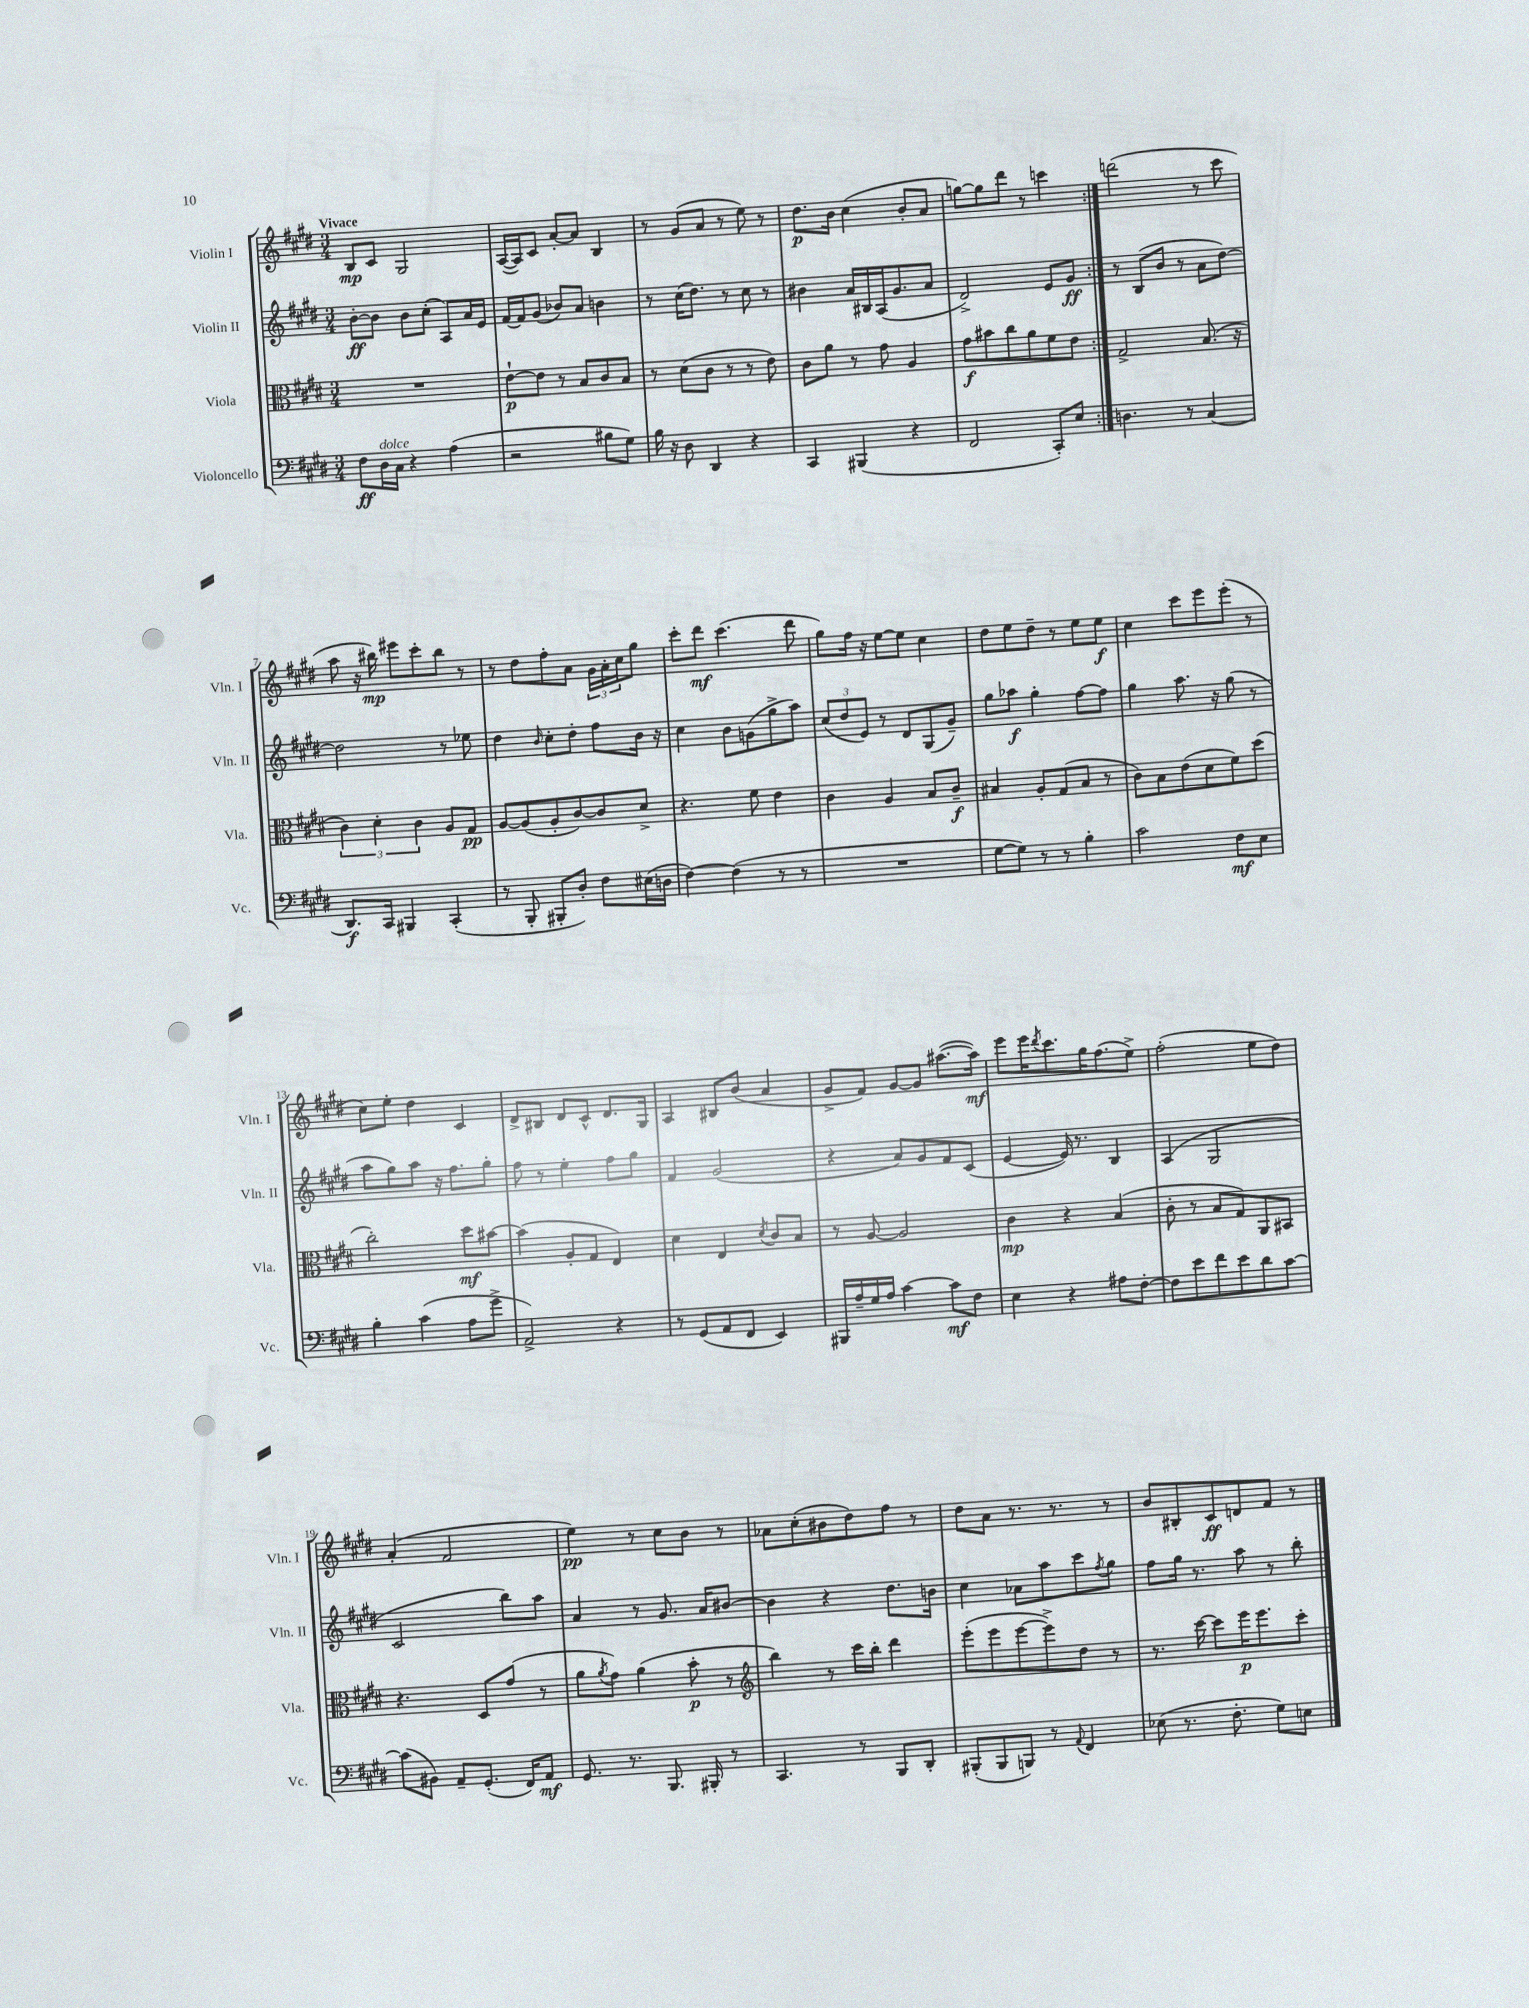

**kern	**kern	**kern	**kern
*staff4	*staff3	*staff2	*staff1
*clefF4	*clefC3	*clefG2	*clefG2
*k[f#c#g#d#]	*k[f#c#g#d#]	*k[f#c#g#d#]	*k[f#c#g#d#]
*M3/4	*M3/4	*M3/4	*M3/4
8F#\L	2.r	[8b'\L	8B/L
16D#\L	.	8b\]J	8c#/J
16C#\JJ	.	.	.
4r	.	8b\L	2G#/
.	.	(8cc#'\J	.
(4A\	.	8A/L)	.
.	.	16a/L	.
.	.	16e/JJ	.
=	=	=	=
2r	[8e`\L	[16f#/LL	([16A/LL
.	.	16f#/]J	16A/]J)
.	8e\]J	(8g#/J	8c#/J
.	8r	8b-/L)	[8a'/L
.	8B/L	8a/J	8a/]J
8B#\L	8c#/	4b\	4B/
8G#\J)	8B/J	.	.
=	=	=	=
16B\	8r	8r	8r
16r	.	.	.
8D#\	(8d#\L	(16cc#\LK	(8g#/L
.	.	8.dd#\J)	.
4DD#/	8c#\J	.	8a/J
.	8r	8r	8r
4r	8r	8cc#\	8ee\)
.	8e\)	8r	8r
=	=	=	=
4CC#/	8c#\L	4b#\	8.dd#\L
.	8a\J	.	.
.	.	.	16b\Jk
(4BBB#/	8r	16a/LL	(4cc#\
.	.	16B#/	.
.	8g#\	(16A/J	.
.	.	8.g#/	.
4r	4A/	.	8b'/L
.	.	8a/J	8a/J
=	=	=	=
2FF#/	8g#\L	2d#^/)	[8gg\L)
.	8b#\	.	8gg\]
.	8cc#\	.	8ddd#\J
.	8a\	.	8r
8CC#'/L)	8f#\	8e/L	4ccc\
8E/J	8e\J	8g#/J	.
=:|!	=:|!	=:|!	=:|!
4.D\	2G#^/	8r	(2ddd\
.	.	(8B/L	.
.	.	8b/J	.
8r	.	8r	.
(4C#/	(8.B/	8a\L	8r
.	.	[8dd#\J)	8ccc#\
.	16r	.	.
=	=	=	=
8.DD#/L)	6c#\)	2dd#\]	8aa\
.	.	.	16r
.	6d#'\	.	.
16CC#/Jk	.	.	16bb#\)
4BBB#/	.	.	8eee#\L
.	6c#\	.	.
.	.	.	8ccc#'\
(4CC#'/	8A/L	8r	8bb#\J
.	8G#/J	8ee-\	8r
=	=	=	=
8r	[8A/L	4dd#\	8r
8BBB'/	(8A/]	.	8dd#\L
.	.	16qqb/	.
8BBB#'/L	8A'/	8cc#'\L	8ff#'\
8D#'/J)	[8c#/)	8dd#'\J	8a\J
8F#\L	8c#/]	8ff#\L	24g#\LL
.	.	.	24a'\
.	.	.	24cc#\J
(16E#\L	8d#^/J	16b\Jk	8gg#\J
16D\JJ	.	16r	.
=	=	=	=
[4F#\)	4.r	4cc#\	8ccc#'\L
.	.	.	8ddd#\J
(4F#\]	.	8b\L	(4.ccc#\
.	8f#\	(8g\	.
8r	4e\	8gg#^\	.
8r	.	8aa\J)	8ddd#\
=	=	=	=
2.r	4c#\	(12cc#/L	8gg#\L)
.	.	12dd#/	.
.	.	.	16ff#\Jk
.	.	12e/J)	.
.	.	.	16r
.	4A/	8r	[8ee\L
.	.	8d#/L	8ee\]J
.	8B/L	(8G#/	4cc#\
.	8c#~/J	8g#~/J)	.
=	=	=	=
[8G#\L	4B#/	8gg#\L	8dd#\L
8G#\]J)	.	8aa-\J	8ee\
8r	8A'/L	4gg#'\	8dd#~\J
8r	(8G#/	.	8r
4B'\	8B#/J	[8ff#\L	8ee\L
.	8r	8ff#\]J	8ee\J
=	=	=	=
2c#\	8c#\L)	4gg#\	4cc#\
.	8B\	.	.
.	(8e\	8.aa\	8ccc#\L
.	8d#\	.	8eee\
.	.	16r	.
8F#\L	8f#\)	(8gg#\	(8eee'\J
8E\J	(8dd#\J	8r	8r
=	=	=	=
4B'\	2cc#'\)	8aa\L	8cc#\L)
.	.	8gg#\)	8ee'\J
(4c#\	.	8aa\J	4dd#\
.	.	16r	.
.	.	8.ff#\L	.
8A\L	8dd#\L	.	4c#/
8g#^\J	[8b#\J	8gg#'\J	.
=	=	=	=
2AA^/)	(4b#\]	8ff#\	8d#^/L
.	.	8r	8B#/J
.	8A'/L	4ee'\	8d#/L
.	8G#/J	.	8c#^^/J
4r	4E/)	8ff#\L	8.d#/L
.	.	8gg#\J	.
.	.	.	16G#/Jk
=	=	=	=
8r	4d#\	4f#/	4A/
(8GG#/L	.	.	.
8AA/	4E/	(2g#/	8B#/L
8FF#/J	.	.	(8b/J
.	8qd#/	.	.
4EE/)	8c#/L	.	4a/
.	8B/J	.	.
=	=	=	=
16BBB#/LL	8r	4r	8g#^/L
16A~/	.	.	.
16G#/	[8A/	.	8f#/J)
16A/JJ	.	.	.
[4c#\	2A/]	8a/L)	[8g#/L
.	.	8g#/	8g#/]J
8c#\]L	.	8f#/	([8.aa#\L
8F#\J	.	(8c#/J	.
.	.	.	16aa#\]Jk)
=	=	=	=
4E\	4c#\	[4e/	8eee\L
.	.	.	16eee\K
.	.	.	8qddd#/
.	.	.	8.ccc#\
4r	4r	16e/])	.
.	.	8.r	.
.	.	.	16gg#\K
.	.	.	(8.ff#\
8A#\L	(4B/	4B/	.
[8F#'\J	.	.	8ee^\J)
=	=	=	=
8F#\]L	8c#'\	(4A/	(2ff#'\
8e\	8r	.	.
8f#\	8B/L	2G#/	.
8e\	8G#/)	.	.
8d#\	8AA/	.	8ee\L
[8c#\J	8BB#/J	.	8dd#\J)
=	=	=	=
(8c#\]L	4.r	2c#/	(4a'/
8BB#\J)	.	.	.
8AA~/L	.	.	2f#/
(8.GG#'/J	8D#/L	.	.
.	(8g#/J	8bb\L)	.
16FF#/LK)	.	.	.
8AA/J	8r	8aa\J	.
=	=	=	=
8.GG#/	8a\L	4a/	4ee\)
.	8qa/	.	.
.	8g#\J)	.	.
8.r	.	.	.
.	(4a\	8r	8r
8.BBB/	.	8.g#/	8cc#\L
.	8b'\	.	8b\J
16BBB#'/	.	16a/LK	.
8r	8r	[8b#/J	8r
=	=	=	=
*	*clefG2	*	*
4.CC#/	4bb\)	4b#\]	8a-\L
.	.	.	(8cc#'\
.	8r	4r	8b#\
8r	16ccc#\LL	.	8dd#\)
.	16bb'\JJ	.	.
8BBB/L	4ddd#\	8.dd#\L	8ff#\J
8DD#'/J	.	.	8r
.	.	16b\Jk	.
=	=	=	=
(8BBB#'/L	(8eee'\L	4cc#\	8dd#\L
8BBB#/	8eee\	.	8a\J
8BBB/J)	[8eee\	8a-\L	8.r
8r	8eee^\])	8aa\	.
.	.	.	8.r
8qqAA/	.	.	.
4FF#/	8dd#\J	8ccc#\	.
.	.	8qff#/	.
.	8r	8gg#\J	8r
=	=	=	=
(8E-\	8.r	8ff#\L	8b/L
8.r	.	16gg#\Jk	8B#'/
.	[16ccc#\	8.r	.
.	8ccc#\]L	.	8c#/
8.F#'\	.	.	.
.	16eee\K	8aa\	8d/
.	8.eee\	.	.
8G#\L)	.	8r	8f#/J
8E\J	8ccc#'\J	8bb'\	8r
==	==	==	==
*-	*-	*-	*-
